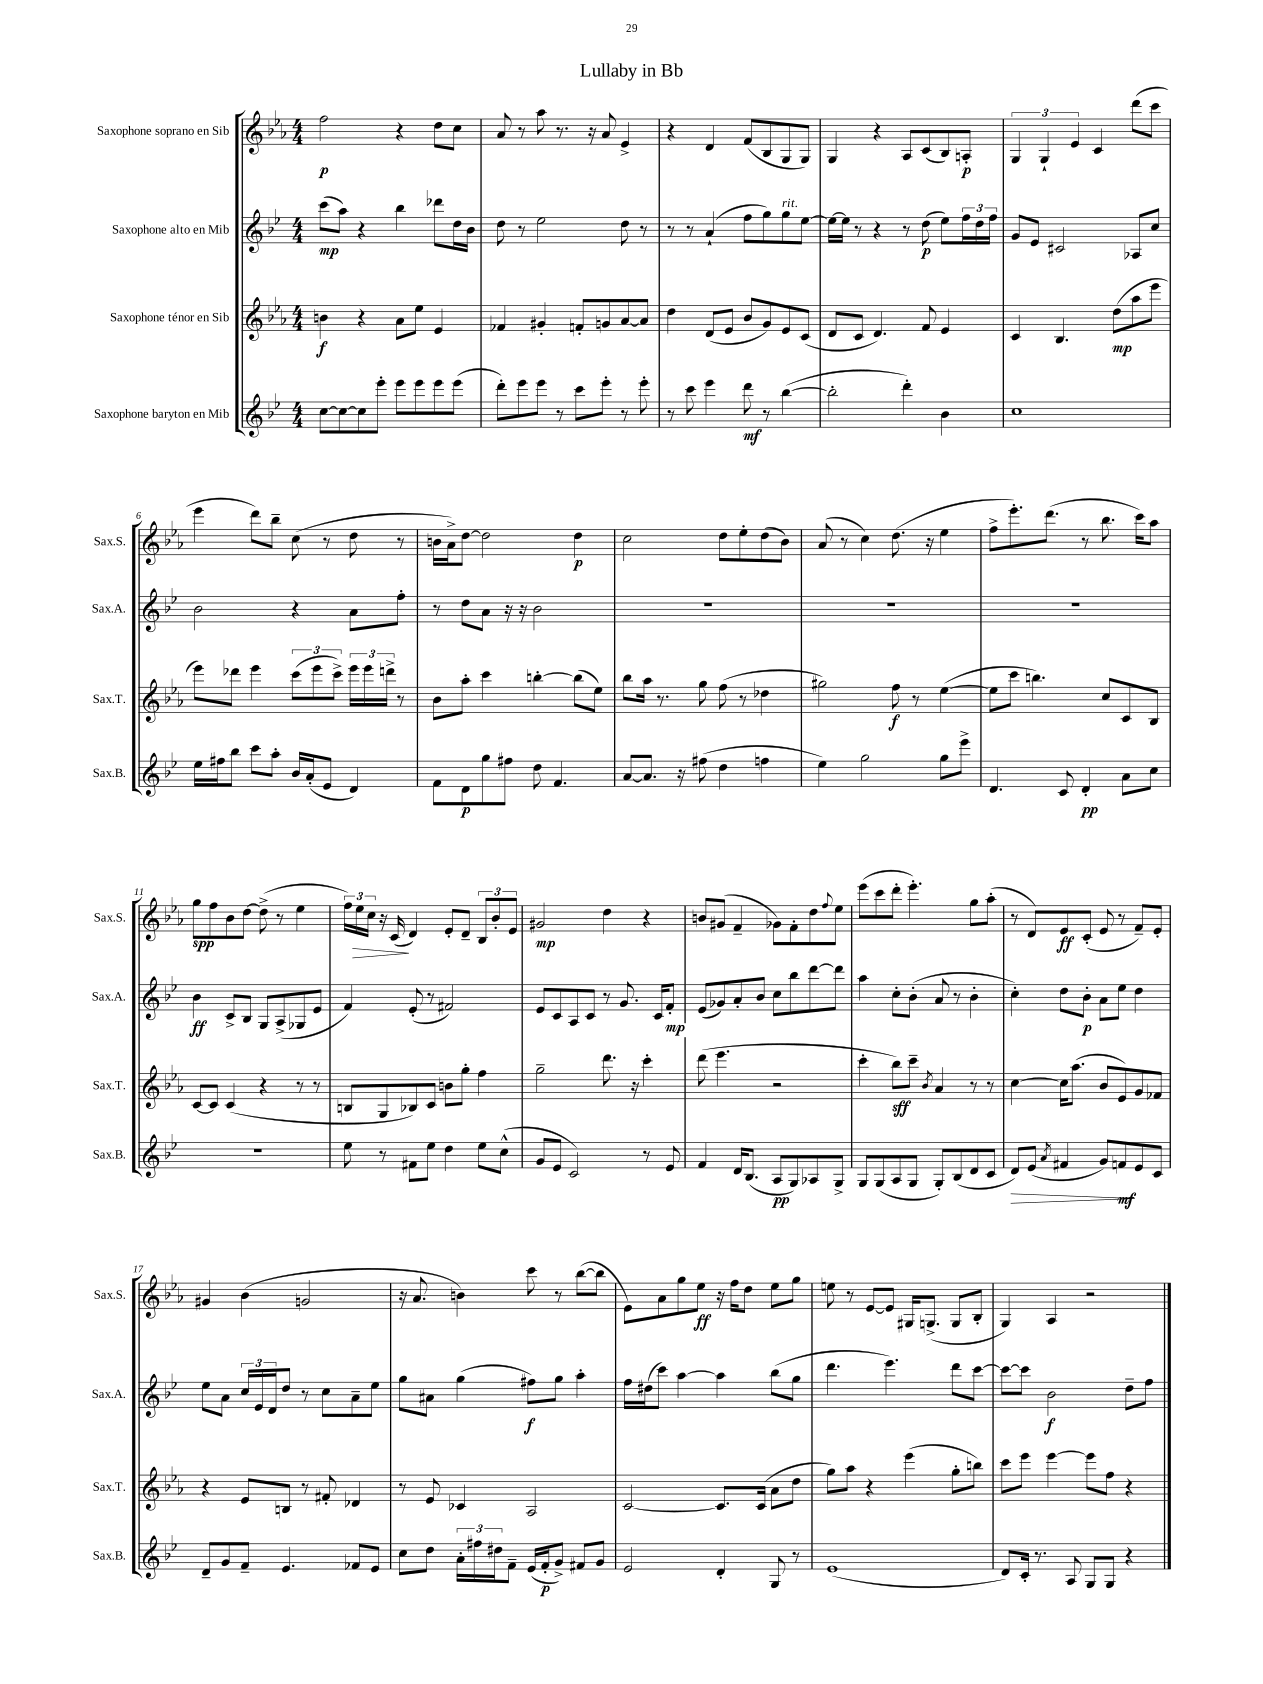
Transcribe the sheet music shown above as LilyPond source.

\header { title = "Lullaby in Bb" }
<<
\new StaffGroup <<
\new Staff = "s0" \with { instrumentName = "Saxophone soprano en Sib" shortInstrumentName = "Sax.S." } {
    \clef treble \key ees \major \numericTimeSignature \time 4/4
    f''2\p r4 d''8 c''8 |
    aes'8 r8 aes''8 r8. r16 aes'8 ees'4-> |
    r4 d'4 f'8( bes8 g8 g8) |
    g4 r4 aes8 c'8( bes8) a8-.\p |
    \tuplet 3/2 { g4 g4-! ees'4 } c'4 d'''8( c'''8 |
    ees'''4 d'''8) bes''8-- c''8( r8 d''8 r8 |
    b'16 aes'16->) d''8~ d''2 d''4\p |
    c''2 d''8 ees''8-. d''8( bes'8) |
    aes'8( r8 c''4) d''8.( r16 ees''4 |
    f''8-> ees'''8.-.) d'''8.( r8 bes''8. c'''16) aes''8 |
    g''8\spp f''8 bes'8 d''8~ d''8->( r8 ees''4 |
    \tuplet 3/2 { f''16) ees''16\> c''16 } r16 c'16\!( d'4) ees'8-. d'8-- \tuplet 3/2 { bes8 bes'8-. ees'8 } |
    gis'2\mp d''4 r4 |
    b'8 gis'8( f'4-- ges'8) f'8-. d''8 \appoggiatura { f''8 } ees''8 |
    ees'''8( c'''8 d'''8-. ees'''4.-.) g''8 aes''8-.( |
    r8 d'8) ees'8\ff c'8-.( ees'8 r8 f'8--) ees'8-. |
    gis'4 bes'4( g'2 |
    r16 aes'8. b'4) c'''8 r8 bes''8~( bes''8 |
    ees'8) aes'8 g''8 ees''8\ff r16 f''16 d''8 ees''8 g''8 |
    e''8 r8 ees'8~ ees'8 gis16 g8.->( g8 bes8-. |
    g4) aes4 r2 \bar "|." |
}
\new Staff = "s1" \with { instrumentName = "Saxophone alto en Mib" shortInstrumentName = "Sax.A." } {
    \clef treble \key bes \major \numericTimeSignature \time 4/4
    c'''8\mp( a''8) r4 bes''4 des'''8 d''16 bes'16 |
    d''8 r8 ees''2 d''8 r8 |
    r8 r8 a'4-!( f''8 g''8) g''8^\markup { \italic "rit." } ees''8~ |
    ees''16~ ees''16 r8 r4 r8 d''8\p( ees''8) \tuplet 3/2 { f''16 d''16 f''16 } |
    g'8 ees'8 cis'2 aes8 c''8 |
    bes'2 r4 a'8 f''8-. |
    r8 d''8 a'8 r16 r16 bes'2 |
    R1 |
    R1 |
    R1 |
    bes'4\ff c'8-> bes8 g8 a8->( ges8 ees'8 |
    f'4) ees'8-.( r8 fis'2) |
    ees'8 c'8 a8 c'8 r8 g'8. c'16 f'8-.\mp |
    ees'8( ges'8) a'8-. bes'8 c''8 bes''8 d'''8~ d'''8 |
    a''4 c''8-. bes'8-.( a'8 r8 bes'4-. |
    c''4-.) d''8 bes'8-.\p a'8 ees''8 d''4 |
    ees''8 a'8 \tuplet 3/2 { c''16 ees'16 d'16 } d''8 r8 c''8 a'8-- ees''8 |
    g''8 ais'8 g''4( fis''8\f) g''8 a''4-. |
    f''16 dis''16( c'''8) a''4~ a''4 bes''8( g''8 |
    d'''4. ees'''4.) d'''8 c'''8~ |
    c'''8~ c'''8 bes'2\f d''8-- f''8 \bar "|." |
}
\new Staff = "s2" \with { instrumentName = "Saxophone ténor en Sib" shortInstrumentName = "Sax.T." } {
    \clef treble \key ees \major \numericTimeSignature \time 4/4
    b'4\f r4 aes'8 ees''8 ees'4 |
    fes'4 gis'4-. f'8-. g'8 aes'8~ aes'8 |
    d''4 d'8( ees'8 bes'8 g'8) ees'8 c'8( |
    d'8 c'8 d'4.) f'8 ees'4 |
    c'4 bes4. d''8\mp( aes''8 ees'''8 |
    ees'''8) des'''8 ees'''4 \tuplet 3/2 { c'''8( ees'''8 c'''8->) } \tuplet 3/2 { ees'''16 ees'''16 d'''16-> } r8 |
    bes'8 aes''8-. c'''4 b''4~-. b''8( ees''8) |
    bes''8 aes''16 r8. g''8 f''8( r8 des''4 |
    gis''2) f''8\f r8 ees''4~( |
    ees''8 c'''8 b''4.) c''8 c'8 bes8 |
    c'8~ c'8 c'4( r4 r8 r8 |
    b8 g8 bes8) c'8 b'8 g''8-. f''4 |
    g''2-- d'''8. r16 c'''4-. |
    d'''8( ees'''4. r2 |
    c'''4-. bes''8\sff) c'''8-- \acciaccatura { bes'8 } aes'4 r8 r8 |
    c''4~ c''16 aes''8.( bes'8 ees'8) g'8 fes'8 |
    r4 ees'8 b8 r8 fis'8-. des'4 |
    r8 ees'8 ces'4 aes2 |
    c'2~ c'8. c'16( aes'8 d''8 |
    g''8) aes''8 r4 ees'''4( g''8-. b''8) |
    c'''8 ees'''8 ees'''4~ ees'''8 f''8 r4 \bar "|." |
}
\new Staff = "s3" \with { instrumentName = "Saxophone baryton en Mib" shortInstrumentName = "Sax.B." } {
    \clef treble \key bes \major \numericTimeSignature \time 4/4
    c''8~ c''8~ c''8 ees'''8-. ees'''8 ees'''8 ees'''8 ees'''8( |
    d'''8-.) ees'''8 ees'''8 r8 c'''8 ees'''8-. r8 ees'''8-. |
    r8 c'''8 ees'''4 d'''8\mf r8 bes''4~( |
    bes''2-. d'''4-.) bes'4 |
    c''1 |
    ees''16 fis''16 bes''8 c'''8 a''8-. bes'16 a'16-.( ees'8 d'4) |
    f'8 d'8\p g''8 fis''8 d''8 f'4. |
    a'8~ a'8. r16 fis''8( d''4 f''4 |
    ees''4) g''2 g''8 ees'''8-> |
    d'4. c'8 d'4-.\pp a'8 c''8 |
    R1 |
    ees''8 r8 fis'8 ees''8 d''4 ees''8 c''8-^( |
    g'8 ees'8 c'2) r8 ees'8 |
    f'4 d'16 bes8.( a8\pp g8) aes8 g8-> |
    g8 g8( a8 g8 g8-.) bes8( d'8 c'8 |
    d'8\>) ees'8( \acciaccatura { a'8 } fis'4 g'8) f'8\mf\! ees'8 c'8 |
    d'8-- g'8 f'8-- ees'4. fes'8 ees'8 |
    c''8 d''8 \tuplet 3/2 { a'16-. fis''16 dis''16 } f'8-- ees'16( f'16-.\p g'8->) fis'8 g'8 |
    ees'2 d'4-. g8 r8 |
    ees'1( |
    d'8) c'16-. r8. a8 g8 g8 r4 \bar "|." |
}
>>
>>
